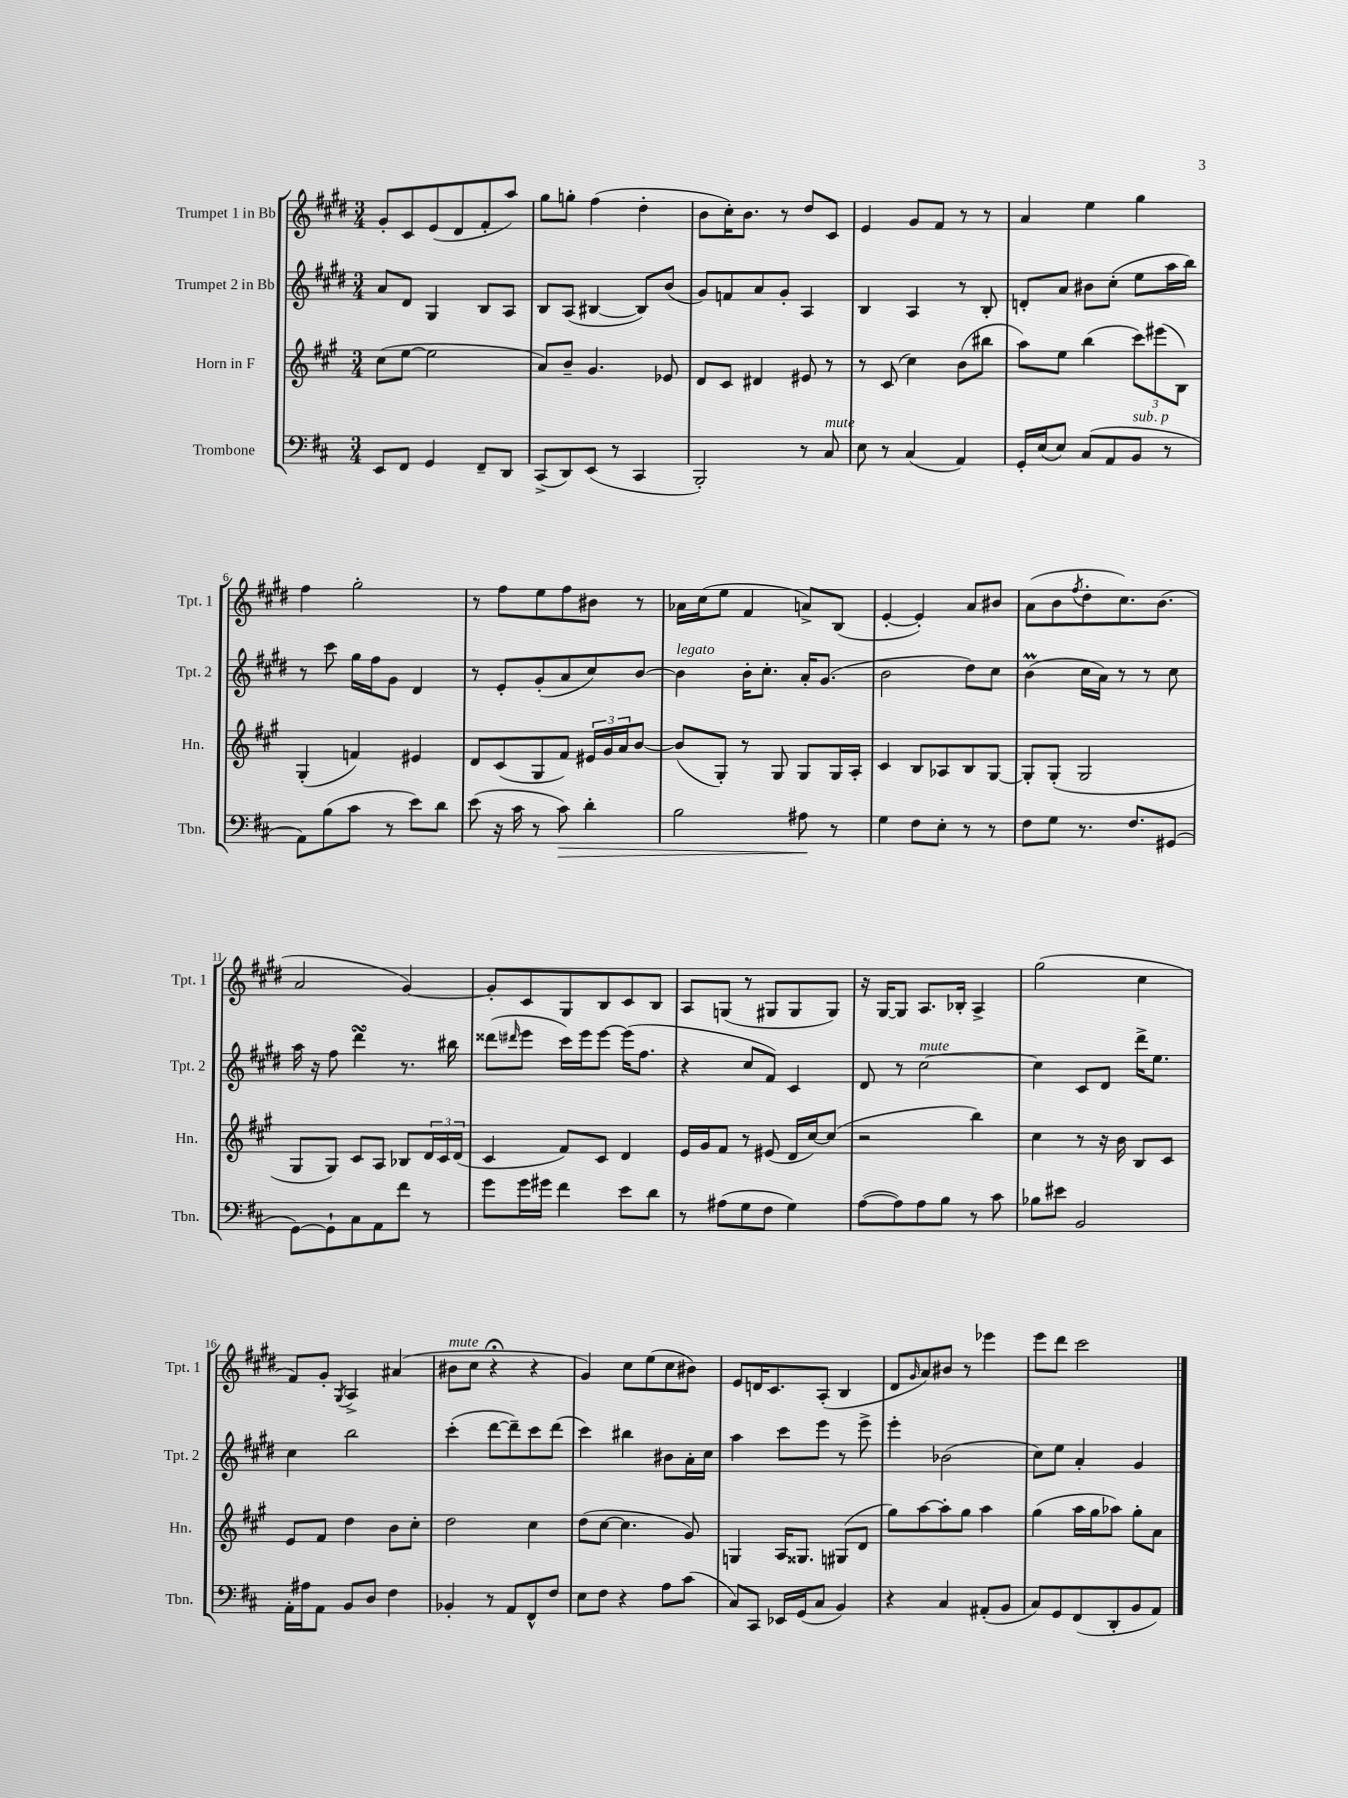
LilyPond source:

<<
\new StaffGroup <<
\new Staff = "s0" \with { instrumentName = "Trumpet 1 in Bb" shortInstrumentName = "Tpt. 1" } {
    \clef treble \key e \major \numericTimeSignature \time 3/4
    gis'8-. cis'8 e'8( dis'8 fis'8-. a''8) |
    gis''8 g''8-. fis''4( dis''4-. |
    b'8 cis''16-.) b'8. r8 dis''8 cis'8 |
    e'4 gis'8 fis'8 r8 r8 |
    a'4 e''4 gis''4 |
    fis''4 gis''2-. |
    r8 fis''8 e''8 fis''8 bis'8 r8 |
    aes'16 cis''16( e''8 fis'4 a'8->) b8( |
    e'4~-. e'4-.) a'8 bis'8 |
    a'8( b'8 \acciaccatura { fis''8 } dis''8-. cis''8.) b'8.( |
    a'2 gis'4~) |
    gis'8-. cis'8 gis8 b8 cis'8 b8 |
    a8 g8( r8 gis8 gis8 gis8) |
    r16 gis16~ gis8 a8. bes16-. a4-> |
    gis''2( cis''4 |
    fis'8) gis'8-. \acciaccatura { gis8 } a4-> ais'4( |
    bis'8^\markup { \italic "mute" } cis''8 r4\fermata r4 |
    gis'4) cis''8 e''8( cis''8 bis'8) |
    e'8 d'16 cis'8. a8-.( b4 |
    dis'8 \grace { gis'16 } a'8) bis'8 r8 ees'''4 |
    e'''8 dis'''8 cis'''2 \bar "|." |
}
\new Staff = "s1" \with { instrumentName = "Trumpet 2 in Bb" shortInstrumentName = "Tpt. 2" } {
    \clef treble \key e \major \numericTimeSignature \time 3/4
    a'8 dis'8 gis4 b8 a8 |
    b8 a8( bis4~ bis8) b'8( |
    gis'8) f'8 a'8 gis'8-. a4 |
    b4 a4 r8 b8-. |
    d'8-. a'8 bis'8 cis''8-.( e''8 a''16 b''16) |
    r8 cis'''8 gis''16 fis''16 gis'8 dis'4 |
    r8 e'8-. gis'8-.( a'8 cis''8) b'8~ |
    b'4^\markup { \italic "legato" } b'16-. cis''8.-. a'16-. gis'8.( |
    b'2 dis''8) cis''8 |
    b'4\prall( cis''16 a'16) r8 r8 cis''8 |
    a''16 r16 fis''8 dis'''4\turn r8. bis''16 |
    disis'''8( \grace { dis'''16 } e'''8 cis'''16) e'''16 e'''8~ e'''16( fis''8. |
    r4 cis''8 fis'8) cis'4 |
    dis'8 r8 cis''2~^\markup { \italic "mute" } |
    cis''4 cis'8 dis'8 dis'''16-> e''8. |
    cis''4 b''2 |
    cis'''4-.( dis'''8~ dis'''8--) cis'''8 dis'''8( |
    cis'''4) bis''4 bis'8 a'16-. cis''16 |
    a''4 cis'''8 e'''8 r8 e'''8-> |
    e'''4-. bes'2( |
    cis''8) e''8 a'4-. gis'4 \bar "|." |
}
\new Staff = "s2" \with { instrumentName = "Horn in F" shortInstrumentName = "Hn." } {
    \clef treble \key a \major \numericTimeSignature \time 3/4
    cis''8( e''8~ e''2 |
    a'8) b'8-- gis'4. ees'8 |
    d'8 cis'8 dis'4 eis'8 r8 |
    r8 cis'8( cis''4) b'8( bis''8 |
    a''8) e''8 b''4( \tuplet 3/2 { cis'''8) eis'''8( b8) } |
    gis4-.( f'4) eis'4 |
    d'8 cis'8( gis8 fis'8) \tuplet 3/2 { eis'16 gis'16 a'16 } b'8~ |
    b'8( gis8-.) r8 gis8 gis8 gis16 a16-. |
    cis'4 b8 aes8 b8 gis8~ |
    gis8-. gis8-.( gis2 |
    gis8 gis8) cis'8 a8 bes8 \tuplet 3/2 { d'16 cis'16 d'16( } |
    cis'4 fis'8) cis'8 d'4 |
    e'16 gis'16 fis'8 r8 eis'8( d'16 cis''16~) cis''8( |
    r2 b''4) |
    cis''4 r8 r16 b'16 b8 cis'8 |
    e'8 fis'8 d''4 b'8 cis''8-. |
    d''2 cis''4 |
    d''8( cis''8~ cis''4. gis'8) |
    g4 a16 gisis8. gis8( d'8 |
    gis''8) a''8~ a''8-. gis''8 a''4 |
    gis''4( a''16 gis''16 aes''8) gis''8-. a'8 \bar "|." |
}
\new Staff = "s3" \with { instrumentName = "Trombone" shortInstrumentName = "Tbn." } {
    \clef bass \key d \major \numericTimeSignature \time 3/4
    e,8 fis,8 g,4 fis,8-- d,8 |
    cis,8->( d,8) e,8( r8 cis,4 |
    b,,2-.) r8 cis8^\markup { \italic "mute" } |
    e8 r8 cis4( a,4) |
    g,16-. e16( e8) cis8( a,8 b,8^\markup { \italic "sub. p" } r8 |
    a,8) b8( cis'8 r8 e'8) d'8 |
    e'8( r16 cis'16 r8 cis'8\>) d'4-. |
    b2 ais8\! r8 |
    g4 fis8 e8-. r8 r8 |
    fis8 g8 r8. fis8. gis,8( |
    g,8~) g,8-! cis8 a,8 fis'8 r8 |
    g'8 g'16 gis'16 fis'4 e'8 d'8 |
    r8 ais8( g8 fis8 g4) |
    a8~( a8) a8 b8 r8 cis'8 |
    bes8 eis'8 b,2 |
    a,16-. ais16 a,8 b,8 d8 fis4 |
    bes,4-. r8 a,8 fis,8-^ fis8 |
    e8 fis8 r4 a8 cis'8( |
    cis8) cis,8 ees,16 g,16( cis8 b,4) |
    r4 cis4 ais,8-.( b,8 |
    cis8) g,8 fis,8( d,8-. b,8 a,8) \bar "|." |
}
>>
>>
